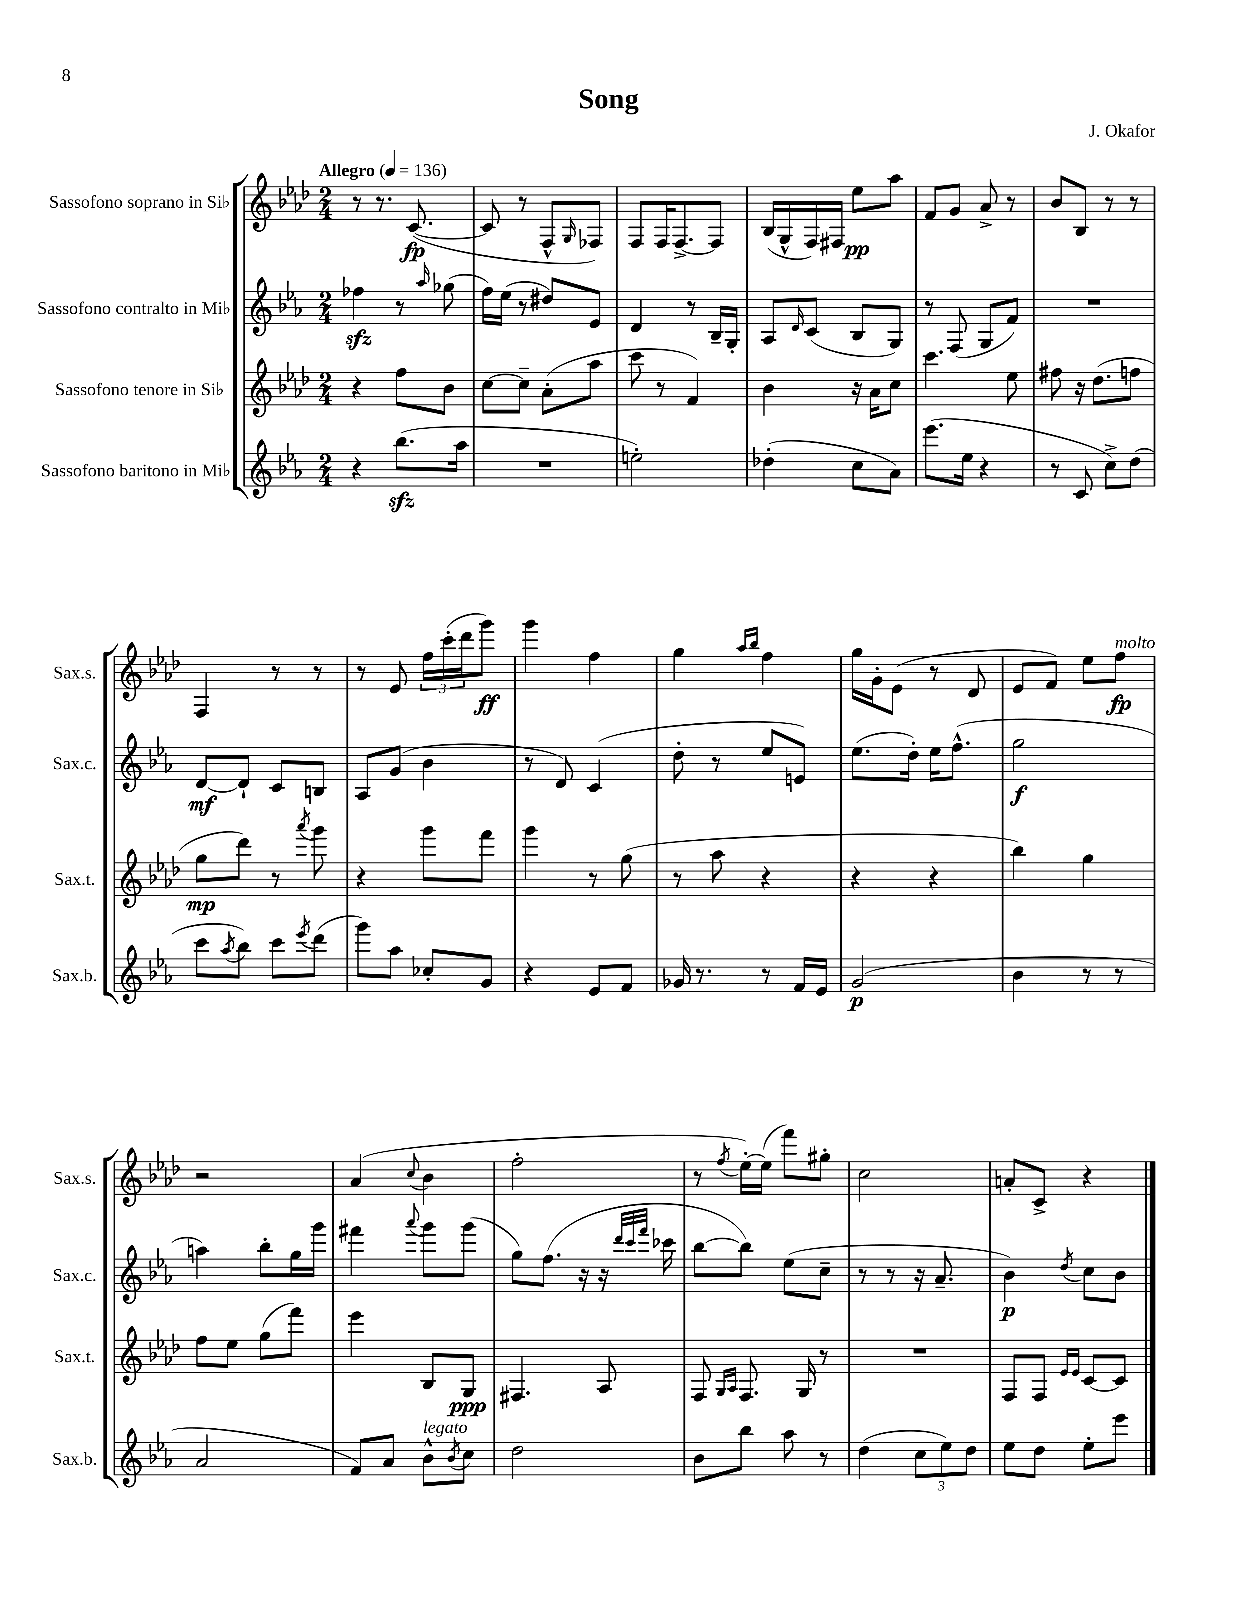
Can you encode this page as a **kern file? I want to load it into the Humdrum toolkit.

**kern	**dynam	**kern	**dynam	**kern	**dynam	**kern	**dynam
*part4	*part4	*part3	*part3	*part2	*part2	*part1	*part1
*staff4	*staff4	*staff3	*staff3	*staff2	*staff2	*staff1	*staff1
*I"Sassofono baritono in Mi♭	*	*I"Sassofono tenore in Si♭	*	*I"Sassofono contralto in Mi♭	*	*I"Sassofono soprano in Si♭	*
*I'Sax.b.	*	*I'Sax.t.	*	*I'Sax.c.	*	*I'Sax.s.	*
*clefG2	*	*clefG2	*	*clefG2	*	*clefG2	*
*k[b-e-a-]	*	*k[b-e-a-d-]	*	*k[b-e-a-]	*	*k[b-e-a-d-]	*
*M2/4	*	*M2/4	*	*M2/4	*	*M2/4	*
*MM136	*	*MM136	*	*MM136	*	*MM136	*
=1	=1	=1	=1	=1	=1	=1	=1
!	!	!	!	!	!	!LO:TX:a:B:t=Allegro	!
4r	.	4r	.	4ff-Xzz\	.	8r	.
.	.	.	.	.	.	8.r	.
(8.bb-zz\L	.	8ff\L	.	8r	.	.	.
.	.	.	.	.	.	([8.c/	fp
.	.	.	.	16qqaa-/	.	.	.
.	.	8b-\J	.	(8gg-X\	.	.	.
16aa-\Jk	.	.	.	.	.	.	.
=2	=2	=2	=2	=2	=2	=2	=2
2r	.	[8cc\L	.	16ff\LL)	.	8c/]	.
.	.	.	.	(16ee-\JJ	.	.	.
.	.	8cc~\J]	.	8r	.	8r	.
.	.	(8a-'\L	.	8dd#X/L)	.	8F^^/L	.
.	.	.	.	.	.	16qqG/	.
.	.	8aa-\J	.	8e-/J	.	8F-X/J)	.
=3	=3	=3	=3	=3	=3	=3	=3
2een'\)	.	8ccc\	.	4d/	.	8F/L	.
.	.	8r	.	.	.	16F/K	.
.	.	.	.	.	.	[8.F^/	.
.	.	4f/)	.	8r	.	.	.
.	.	.	.	16B-~/LL	.	8F/J]	.
.	.	.	.	16G'/JJ	.	.	.
=4	=4	=4	=4	=4	=4	=4	=4
(4dd-X'\	.	4b-\	.	8A-/L	.	(16B-/LL	.
.	.	.	.	.	.	16G^^/	.
.	.	.	.	16qqd/	.	.	.
.	.	.	.	(8c/J	.	16F/)	.
.	.	.	.	.	.	16F#X/JJ	.
8cc\L	.	16r	.	8B-/L	.	8ee-\L	pp
.	.	16a-\KL	.	.	.	.	.
8a-\J)	.	8cc\J	.	8G/J)	.	8aa-\J	.
=5	=5	=5	=5	=5	=5	=5	=5
(8.eee-\L	.	4.ccc\	.	8r	.	8f/L	.
.	.	.	.	(8F/	.	8g/J	.
16ee-\Jk	.	.	.	.	.	.	.
4r	.	.	.	8G/L	.	8a-^/	.
.	.	8ee-\	.	8f/J)	.	8r	.
=6	=6	=6	=6	=6	=6	=6	=6
8r	.	8ff#X\	.	2r	.	8b-/L	.
8c/	.	16r	.	.	.	8B-/J	.
.	.	(8.dd-\L	.	.	.	.	.
8cc^\L)	.	.	.	.	.	8r	.
(8dd\J	.	8ffn\J	.	.	.	8r	.
!!LO:LB:g=z
=7	=7	=7	=7	=7	=7	=7	=7
8ccc\L	.	8gg\L	mp	[8d/L	mf	4F/	.
8qaa-/	.	.	.	.	.	.	.
8bb-\J)	.	8ddd-\J)	.	8d`/J]	.	.	.
8ccc\L	.	8r	.	8c/L	.	8r	.
8qeee-/	.	8qaaa-/	.	.	.	.	.
(8ddd\J	.	8ggg\	.	8Bn/J	.	8r	.
=8	=8	=8	=8	=8	=8	=8	=8
8ggg\L)	.	4r	.	8A-/L	.	8r	.
8aa-\J	.	.	.	(8g/J	.	8e-/	.
8cc-X'/L	.	8ggg\L	.	4b-\	.	24ff\LL	.
.	.	.	.	.	.	(24ccc'\	.
.	.	.	.	.	.	24ddd-\J	.
8g/J	.	8fff\J	.	.	.	8ggg\J)	ff
=9	=9	=9	=9	=9	=9	=9	=9
4r	.	4ggg\	.	8r	.	4ggg\	.
.	.	.	.	8d/)	.	.	.
8e-/L	.	8r	.	(4c/	.	4ff\	.
8f/J	.	(8gg\	.	.	.	.	.
=10	=10	=10	=10	=10	=10	=10	=10
16g-X/	.	8r	.	8dd'\	.	4gg\	.
8.r	.	.	.	.	.	.	.
.	.	8aa-\	.	8r	.	.	.
.	.	.	.	.	.	16qqaa-/LL	.
.	.	.	.	.	.	16qqbb-/JJ	.
8r	.	4r	.	8ee-/L	.	4ff\	.
16f/LL	.	.	.	8en/J)	.	.	.
16e-/JJ	.	.	.	.	.	.	.
=11	=11	=11	=11	=11	=11	=11	=11
(2g/	p	4r	.	(8.ee-\L	.	16gg\LL	.
.	.	.	.	.	.	16g'\J	.
.	.	.	.	.	.	(8e-\J	.
.	.	.	.	16dd'\Jk)	.	.	.
.	.	4r	.	16ee-\KL	.	8r	.
.	.	.	.	(8.ff^^\J	.	.	.
.	.	.	.	.	.	8d-/	.
=12	=12	=12	=12	=12	=12	=12	=12
4b-\	.	4bb-\)	.	2gg\	f	8e-/L	.
.	.	.	.	.	.	8f/J)	.
8r	.	4gg\	.	.	.	8ee-\L	.
!	!	!	!	!	!	!LO:TX:a:i:t=molto	!
8r	.	.	.	.	.	8ff\J	fp
!!LO:LB:g=z
=13	=13	=13	=13	=13	=13	=13	=13
2a-/	.	8ff\L	.	4aan\)	.	2r	.
.	.	8ee-\J	.	.	.	.	.
.	.	(8gg\L	.	8bb-'\L	.	.	.
.	.	8fff\J)	.	16gg\L	.	.	.
.	.	.	.	16ggg\JJ	.	.	.
=14	=14	=14	=14	=14	=14	=14	=14
8f/L)	.	4eee-\	.	4fff#X\	.	(4a-/	.
8a-/J	.	.	.	.	.	.	.
.	.	.	.	8qqaaa-/	.	8qqcc/	.
!LO:TX:a:i:t=legato	!	!	!	!	!	!	!
8b-^^\L	.	8B-/L	.	8ggg\L	.	4b-\	.
8qb-/	.	.	.	.	.	.	.
8cc\J	.	8G/J	ppp	(8ggg\J	.	.	.
=15	=15	=15	=15	=15	=15	=15	=15
2dd\	.	4.F#X/	.	8gg\L)	.	2ff'\	.
.	.	.	.	(8.ff\J	.	.	.
.	.	.	.	16r	.	.	.
.	.	8A-/	.	16r	.	.	.
.	.	.	.	32qqddd/LLL	.	.	.
.	.	.	.	32qqccc/	.	.	.
.	.	.	.	32qqfff/JJJ	.	.	.
.	.	.	.	16ccc-X\	.	.	.
=16	=16	=16	=16	=16	=16	=16	=16
8b-\L	.	8F/	.	[8bb-\L	.	8r	.
.	.	16qqG/LL	.	.	.	.	.
.	.	16qqA-/JJ	.	.	.	8qff/	.
8bb-\J	.	8.F/	.	8bb-\J])	.	[16ee-'\LL)	.
.	.	.	.	.	.	(16ee-\JJ]	.
8aa-\	.	.	.	(8ee-\L	.	8fff\L)	.
.	.	16G/	.	.	.	.	.
8r	.	8r	.	8cc~\J	.	8gg#X'\J	.
=17	=17	=17	=17	=17	=17	=17	=17
(4dd\	.	2r	.	8r	.	2cc\	.
.	.	.	.	8r	.	.	.
12cc\L	.	.	.	16r	.	.	.
.	.	.	.	8.a-~/	.	.	.
12ee-\)	.	.	.	.	.	.	.
12dd\J	.	.	.	.	.	.	.
=18	=18	=18	=18	=18	=18	=18	=18
8ee-\L	.	8F/L	.	4b-\)	p	8an'/L	.
8dd\J	.	8F/J	.	.	.	8c^/J	.
.	.	16qqe-/LL	.	.	.	.	.
.	.	16qqe-/JJ	.	8qdd/	.	.	.
8ee-'\L	.	[8c/L	.	8cc\L	.	4r	.
8eee-\J	.	8c/J]	.	8b-\J	.	.	.
==	==	==	==	==	==	==	==
*-	*-	*-	*-	*-	*-	*-	*-
